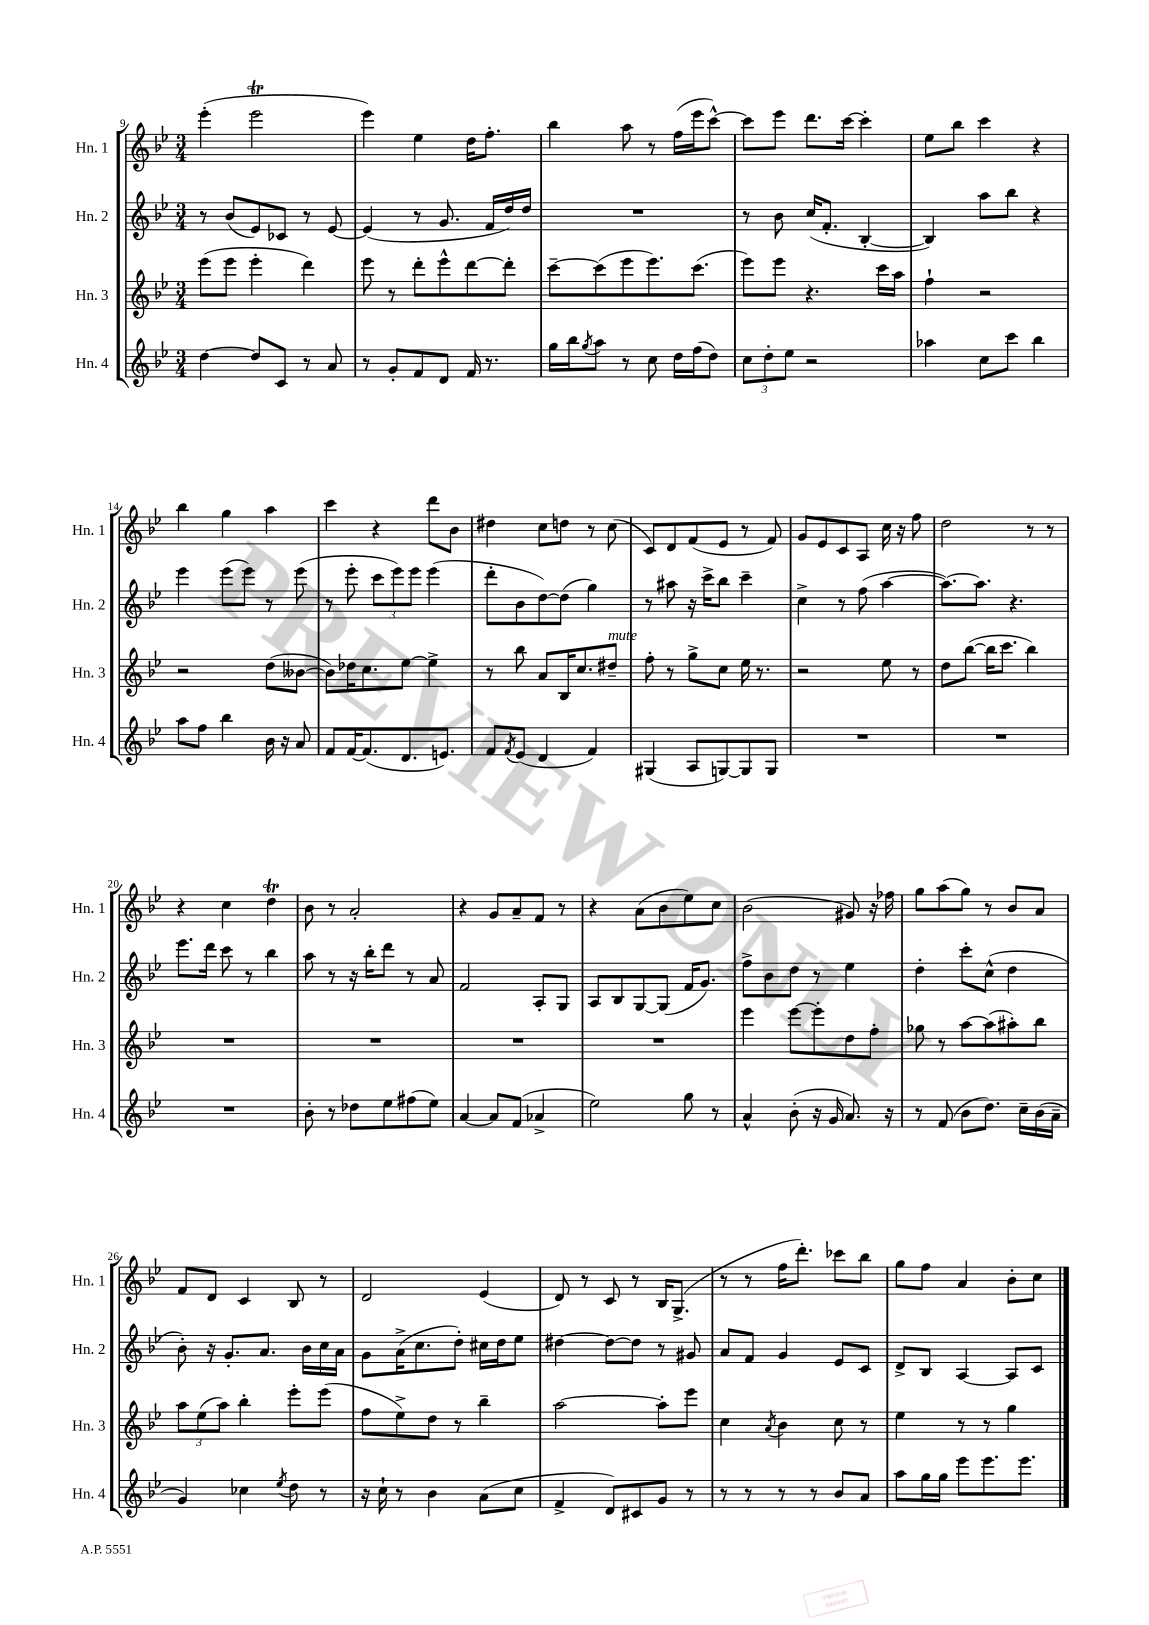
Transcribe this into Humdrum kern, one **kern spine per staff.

**kern	**kern	**kern	**kern
*staff4	*staff3	*staff2	*staff1
*clefG2	*clefG2	*clefG2	*clefG2
*k[b-e-]	*k[b-e-]	*k[b-e-]	*k[b-e-]
*M3/4	*M3/4	*M3/4	*M3/4
[4dd	(8eee-	8r	(4eee-'
.	8eee-	(8b-	.
8dd]	4eee-'	8e-)	2eee-
8c	.	8c-	.
8r	4ddd)	8r	.
8a	.	[8e-	.
=	=	=	=
8r	8eee-	(4e-]	4eee-)
8g'	8r	.	.
8f	8ddd'	8r	4ee-
8d	8eee-^^	8.g	.
16f	[8ddd	.	16dd
8.r	.	16f	8.ff'
.	8ddd']	16dd)	.
.	.	16dd	.
=	=	=	=
16gg	[8ccc~	2.r	4bb-
16bb-	.	.	.
8qgg	.	.	.
8aa	(8ccc]	.	.
8r	8eee-	.	8aa
8cc	8.eee-)	.	8r
16dd	.	.	(16ff
(16ff	(8.ccc	.	16eee-
8dd)	.	.	[8ccc^^)
=	=	=	=
12cc	8eee-)	8r	8ccc]
12dd'	.	.	.
.	8eee-	8b-	8eee-
12ee-	.	.	.
2r	4.r	(16cc	8.ddd
.	.	8.f'	.
.	.	.	[16ccc
.	.	[4B-'	4ccc']
.	16ccc	.	.
.	16aa	.	.
=	=	=	=
4aa-	4ff`	4B-])	8ee-
.	.	.	8bb-
8cc	2r	8aa	4ccc
8ccc	.	8bb-	.
4bb-	.	4r	4r
=	=	=	=
8aa	2r	4eee-	4bb-
8ff	.	.	.
4bb-	.	(8eee-	4gg
.	.	8eee-)	.
16b-	(8dd	8r	4aa
16r	.	.	.
8a	[8b--	(8eee-	.
=	=	=	=
8f	8b--])	8r	4ccc
[16f	16dd-	8eee-'	.
(8.f]	8.cc	.	.
.	.	12ccc	4r
.	.	12eee-)	.
8.d	[8ee-	.	.
.	.	12eee-	.
.	4ee-^]	(4eee-	8ddd
8.e)	.	.	.
.	.	.	8b-
=	=	=	=
8f	8r	8ddd'	4dd#
8qf	.	.	.
(8e-	8bb-	8b-	.
4d	8a	[8dd)	8cc
.	16B-	(8dd]	8dd
.	8.cc	.	.
4f)	.	4gg)	8r
.	8dd#~	.	(8cc
=	=	=	=
(4G#	8ff'	8r	8c)
.	8r	8aa#	8d
8A	8gg^	16r	(8f
.	.	16ccc^	.
[8G)	8cc	8bb-	8e-
8G]	16ee-	4ccc~	8r
.	8.r	.	.
8G	.	.	8f)
=	=	=	=
2.r	2r	4cc^	8g
.	.	.	8e-
.	.	8r	8c
.	.	(8ff	8A
.	8ee-	[4aa	16cc
.	.	.	16r
.	8r	.	8ff
=	=	=	=
2.r	8dd	8.aa_)	2dd
.	([8bb-	.	.
.	.	8.aa]	.
.	16bb-]	.	.
.	8.ccc	.	.
.	.	4.r	.
.	4bb-)	.	8r
.	.	.	8r
=	=	=	=
2.r	2.r	8.eee-	4r
.	.	16ddd	.
.	.	8ccc	4cc
.	.	8r	.
.	.	4bb-	4dd
=	=	=	=
8b-'	2.r	8aa	8b-
8r	.	8r	8r
8dd-	.	16r	2a'
.	.	16bb-'	.
8ee-	.	8ddd	.
(8ff#	.	8r	.
8ee-)	.	8a	.
=	=	=	=
[4a	2.r	2f	4r
8a]	.	.	8g
(8f	.	.	8a~
4a-^	.	8A'	8f
.	.	8G	8r
=	=	=	=
2ee-)	2.r	8A	4r
.	.	8B-	.
.	.	[8G	(8a
.	.	(8G]	8b-
8gg	.	16f	8ee-)
.	.	8.g)	.
8r	.	.	8cc
=	=	=	=
4a^^	4eee-	8ff^	(2b-
.	.	8b-	.
(8b-'	[8eee-	8dd	.
16r	8eee-']	8r	.
16g	.	.	.
8.a)	8dd	4ee-	8g#)
.	8ff'	.	16r
16r	.	.	16ff-
=	=	=	=
8r	8gg-	4dd'	8gg
(8f	8r	.	(8aa
8b-	[8aa	8ccc'	8gg)
8.dd)	(8aa]	(8cc^^	8r
.	8aa#')	4dd	8b-
16cc~	.	.	.
(16b-	8bb-	.	8a
16a~	.	.	.
=	=	=	=
4g)	12aa	8b-')	8f
.	(12ee-	.	.
.	.	16r	8d
.	12aa)	.	.
.	.	8.g'	.
4cc-	4bb-'	.	4c
.	.	8.a	.
8qee-	.	.	.
8dd	8eee-'	.	8B-
.	.	16b-	.
8r	(8eee-	16cc	8r
.	.	16a	.
=	=	=	=
16r	8ff	8g	2d
16cc`	.	.	.
8r	8ee-^)	(16a^	.
.	.	8.cc	.
4b-	8dd	.	.
.	8r	8dd')	.
(8a	4bb-~	16cc#	(4e-
.	.	16dd	.
8cc	.	8ee-	.
=	=	=	=
4f^	[2aa	[4dd#	8d)
.	.	.	8r
8d)	.	8dd#_	8c
8c#	.	8dd#]	8r
8g	8aa']	8r	16B-
.	.	.	(8.G^
8r	8eee-	8g#	.
=	=	=	=
8r	4cc	8a	8r
8r	.	8f	8r
.	8qa	.	.
8r	4b-	4g	16ff
.	.	.	8.ddd')
8r	.	.	.
8b-	8cc	8e-	8ccc-
8a	8r	8c	8bb-
=	=	=	=
8aa	4ee-	8d^	8gg
16gg	.	8B-	8ff
16gg	.	.	.
8eee-	8r	[4A	4a
8.eee-	8r	.	.
.	4gg	8A]	8b-'
8.eee-	.	.	.
.	.	8c	8cc
==	==	==	==
*-	*-	*-	*-
